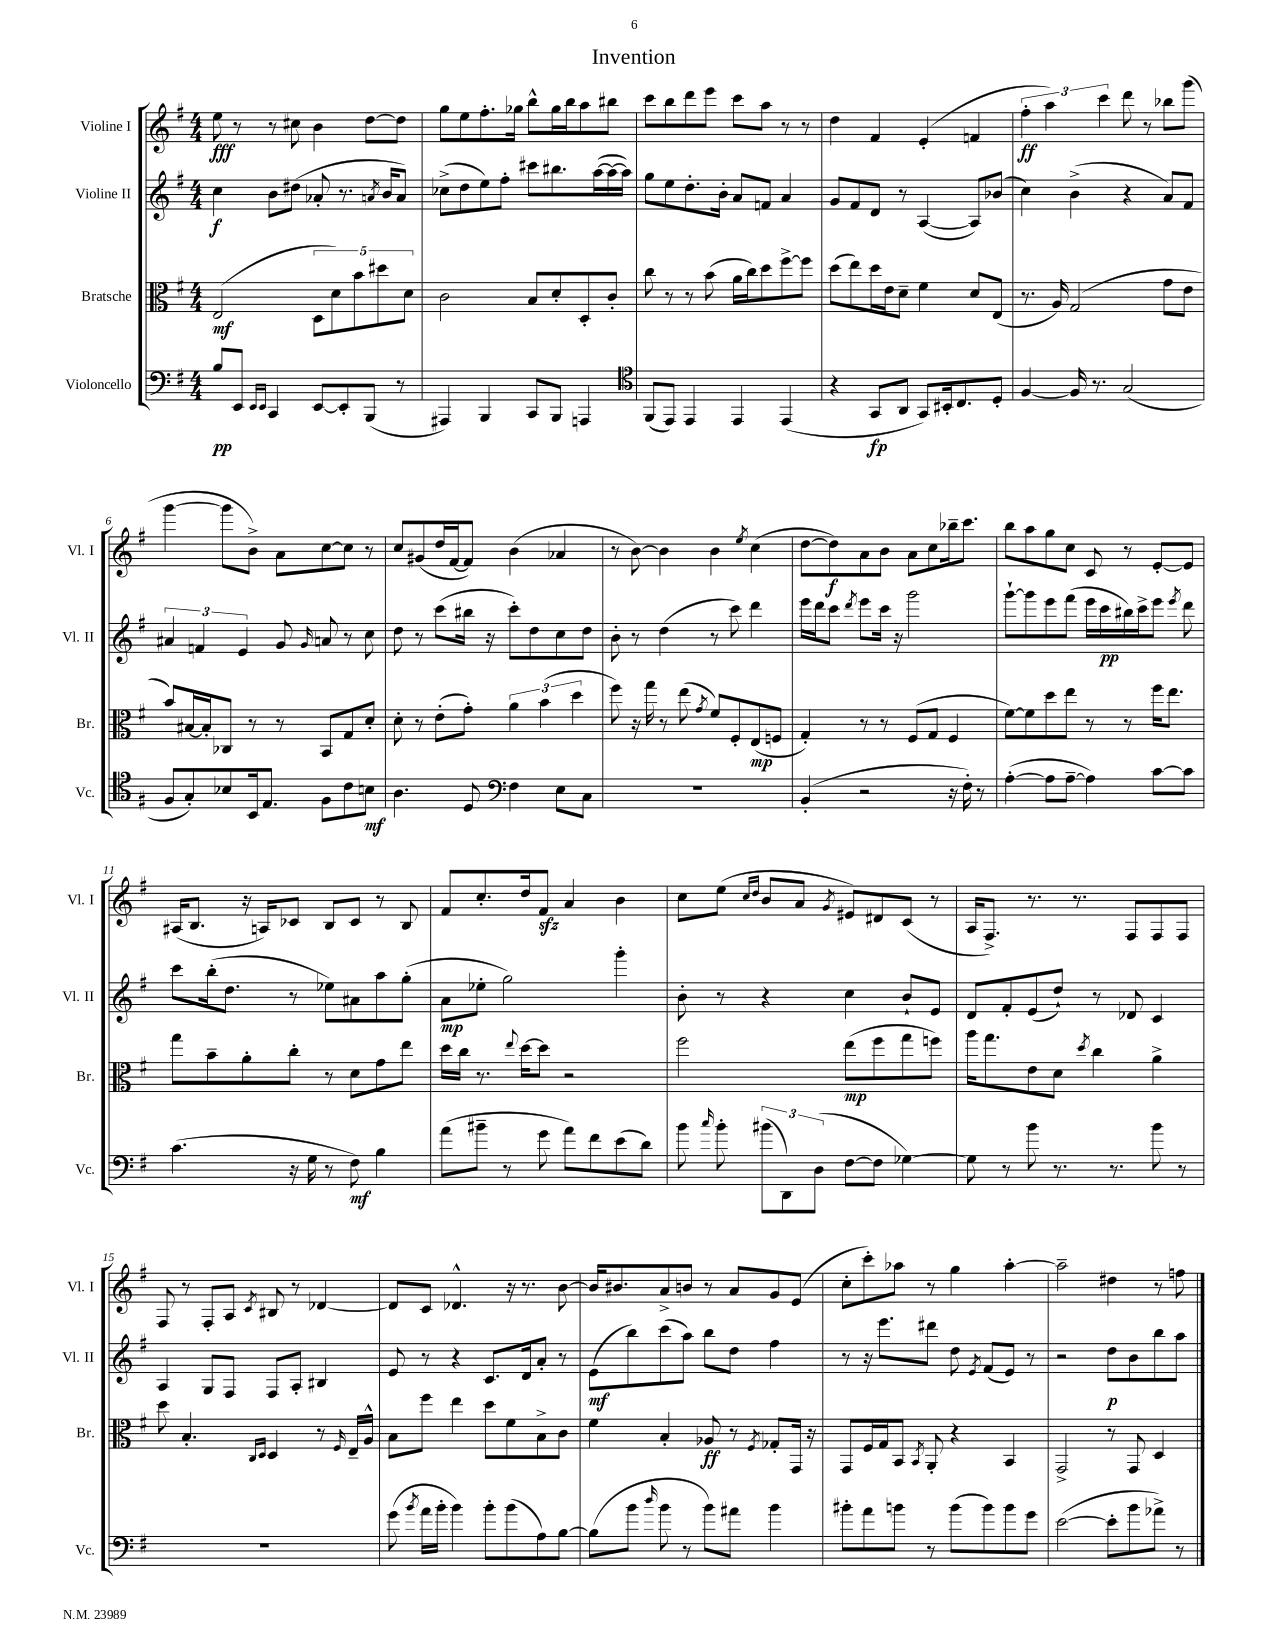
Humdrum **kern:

**kern	**kern	**kern	**kern
*staff4	*staff3	*staff2	*staff1
*clefF4	*clefC3	*clefG2	*clefG2
*k[f#]	*k[f#]	*k[f#]	*k[f#]
*M4/4	*M4/4	*M4/4	*M4/4
8B	(2E	4cc	8ee
8EE	.	.	8r
16qqEE	.	.	.
16qqEE	.	.	.
4CC	.	8b	8r
.	.	(8dd#	8cc#
[8EE	10D	8a-'	4b
.	10d)	.	.
8EE']	.	8.r	.
.	10b	.	.
(8BBB	.	.	[8dd
.	10dd#	.	.
.	.	8qa	.
.	.	16b	.
8r	.	8a)	8dd]
.	10d	.	.
=	=	=	=
4AAA#)	2c	(8cc-^	8gg
.	.	8dd	8ee
4BBB	.	8ee)	8.ff#'
.	.	8ff#'	.
.	.	.	16gg-
8CC	8B	8ccc#	8bb^^
8BBB	8d'	8.bb#	16gg-
.	.	.	16bb
4AAA	8D'	.	8aa
.	.	([16aa	.
.	8c'	16aa_	8bb#
.	.	16aa])	.
=	=	=	=
*clefC4	*	*	*
(8FF#	8cc	8gg	8ccc
8EE)	8r	8ee	8bb
4EE	8r	8.dd'	8ddd
.	(8b	.	8eee
.	.	16b'	.
4EE	16a	8a	8ccc
.	16cc)	.	.
.	8dd	8f	8aa
(4EE	[8ff#^	4a	8r
.	8ff#]	.	8r
=	=	=	=
4r	(8dd	8g	4dd
.	8ee)	8f#	.
8GG	16dd	8d	4f#
.	16e	.	.
8AA	8d~	8r	.
8GG)	4f#	([4A	(4e'
16BB#'	.	.	.
8.C	.	.	.
.	8d	8A])	4f
8D'	(8E	(8b-	.
=	=	=	=
[4F#	8.r	4cc)	6ff#'
.	.	.	6aa)
.	16A)	.	.
16F#]	(2G	(4b^	.
8.r	.	.	.
.	.	.	6ccc
(2G	.	4r	8ddd
.	.	.	8r
.	8g	8a)	8bb-
.	8e	8f#	(8ggg
=	=	=	=
8F#	8b)	6a#	[4ggg
8G')	[16B#	.	.
.	.	6f	.
.	16B#']	.	.
8B-	8C-	.	8ggg]
.	.	6e	.
16BB	8r	.	8b^)
8.E	.	.	.
.	8r	8g	8a
.	.	16qqg	.
8F#	8BB	8a	[8cc
8c	8G	8r	8cc]
8B	8d'	8cc	8r
=	=	=	=
4.A	8d'	8dd	8cc
.	8r	8r	(8g#
.	(8e'	(8ccc	16dd
.	.	.	[16f#
8D	8g')	16bb#	8f#])
.	.	16r	.
*clefF4	*	*	*
4F#	6a	8ccc')	(4b
.	.	8dd	.
.	(6b	.	.
8E	.	8cc	4a-
.	6dd	.	.
8C	.	8dd	.
=	=	=	=
1r	8ff#)	8b'	8r
.	16r	8r	[8b)
.	16gg	.	.
.	8r	(4dd	4b]
.	(8ee	.	.
.	8qg	.	.
.	8f#)	8r	4b
.	8F#'	8ccc)	.
.	.	.	8qee
.	(8E	4ddd	(4cc
.	8F	.	.
=	=	=	=
(4BB'	4G')	16eee	[8dd
.	.	16ddd	.
.	.	8ccc	8dd])
.	.	8qddd	.
2r	8r	8eee	8a
.	8r	16ccc	8b
.	.	16r	.
.	(8F#	2ggg	8a
.	8G	.	8cc
16r	4F#	.	16bb-~
16F#')	.	.	8.ccc
8r	.	.	.
=	=	=	=
([4A'	[8f#)	[8ggg`	8bb
.	8f#]	8ggg]	8aa
8A]	8dd	8eee	8gg
[8A~	8ee	(8fff#	8cc
4A])	8r	16eee	8c
.	.	16ccc	.
.	8r	16bb#)	8r
.	.	16ccc^	.
[8c	16ff#	8eee	[8e'
.	8.ee	.	.
.	.	8qeee	.
8c]	.	8ddd	8e]
=	=	=	=
(4.c	8gg	8ccc	(16A#
.	.	.	8.B
.	8b~	(16bb'	.
.	.	8.dd	.
.	8a'	.	16r
.	.	.	16A)
16r	8cc'	8r	8c-
16G	.	.	.
8r	8r	8ee-)	8B
8F#)	8d	8a#	8c-
4B	8g	8aa	8r
.	8ee	(8gg'	8B
=	=	=	=
(8a	16dd	8a	8f#
.	16cc	.	.
8b#~	8.r	8ee-'	8.cc'
8r	.	2gg)	.
.	8qqee	.	.
.	[16dd	.	16dd
8g	8dd]	.	8f#
8a)	2r	.	4a
8f#	.	.	.
(8e	.	4ggg'	4b
8d)	.	.	.
=	=	=	=
8b	2ff#	8b'	8cc
16qqcc	.	.	.
8b'	.	8r	(8ee
.	.	.	16qqcc
.	.	.	16qqdd
(12b#	.	4r	8b
12DD)	.	.	.
.	.	.	8a
(12D	.	.	.
.	.	.	8qg
[8F#	(8ee	4cc	8e#)
8F#]	8ff#	.	8d#
[4G-)	8gg	8b`	(8c
.	8ff)	8e	8r
=	=	=	=
8G-]	16aa	8d	16A
.	8.gg	.	8.F#^)
8r	.	8f#'	.
8b	8e	(8e	8.r
8.r	8d	8dd`)	.
.	.	.	8.r
.	8qdd	.	.
.	4cc	8r	.
8.r	.	.	.
.	.	8d-	8F#
8b	4a^	4c	8F#
8r	.	.	8F#
=	=	=	=
1r	8dd	4A	8F#
.	4.B'	.	8r
.	.	8G	8F#'
.	.	8F#	8A
.	16qqC	.	.
.	16qqD	.	8qc
.	4D	8F#	8B#
.	.	8A'	8r
.	8r	4B#	[4d-
.	16qqF#	.	.
.	16E~	.	.
.	16A^^	.	.
=	=	=	=
(8g	8B	8e	8d-]
8qb	.	.	.
16a	8ff#	8r	8c
16b'	.	.	.
4b)	4ee	4r	4.d-^^
8b'	8dd	8.c	.
(8b	8f#	.	16r
.	.	16d	8.r
8A)	8B^	8a'	.
[8B	8c	8r	[8b
=	=	=	=
(8B]	4f#	(8e	16b]
.	.	.	8.b#
8b	.	8bb)	.
16qqdd	.	.	.
8b	4B'	(8ccc	8a^
8r	.	8aa)	8b
8b)	8A-	8bb	8r
8a#	8r	8dd	8a
.	8qF#	.	.
4b	8G-'	4ff#	8g
.	16GG	.	(8e
.	16r	.	.
=	=	=	=
8b#'	8GG	8r	8cc'
8a	16F#	16r	8ccc')
.	16G	8.eee	.
8b	8BB	.	8aa-
.	8qBB	.	.
8r	8AA'	8ddd#	8r
(8b	4r	8dd	4gg
.	.	8qe	.
8b)	.	(8f#	.
8b	4BB	8e)	[4aa-'
8g	.	8r	.
=	=	=	=
([2e	2GG^	2r	2aa-~]
8e']	8r	8dd	4dd#
8b	8GG	8b	.
8a-^)	4D	8bb	8r
8r	.	8aa	8ff
==	==	==	==
*-	*-	*-	*-
